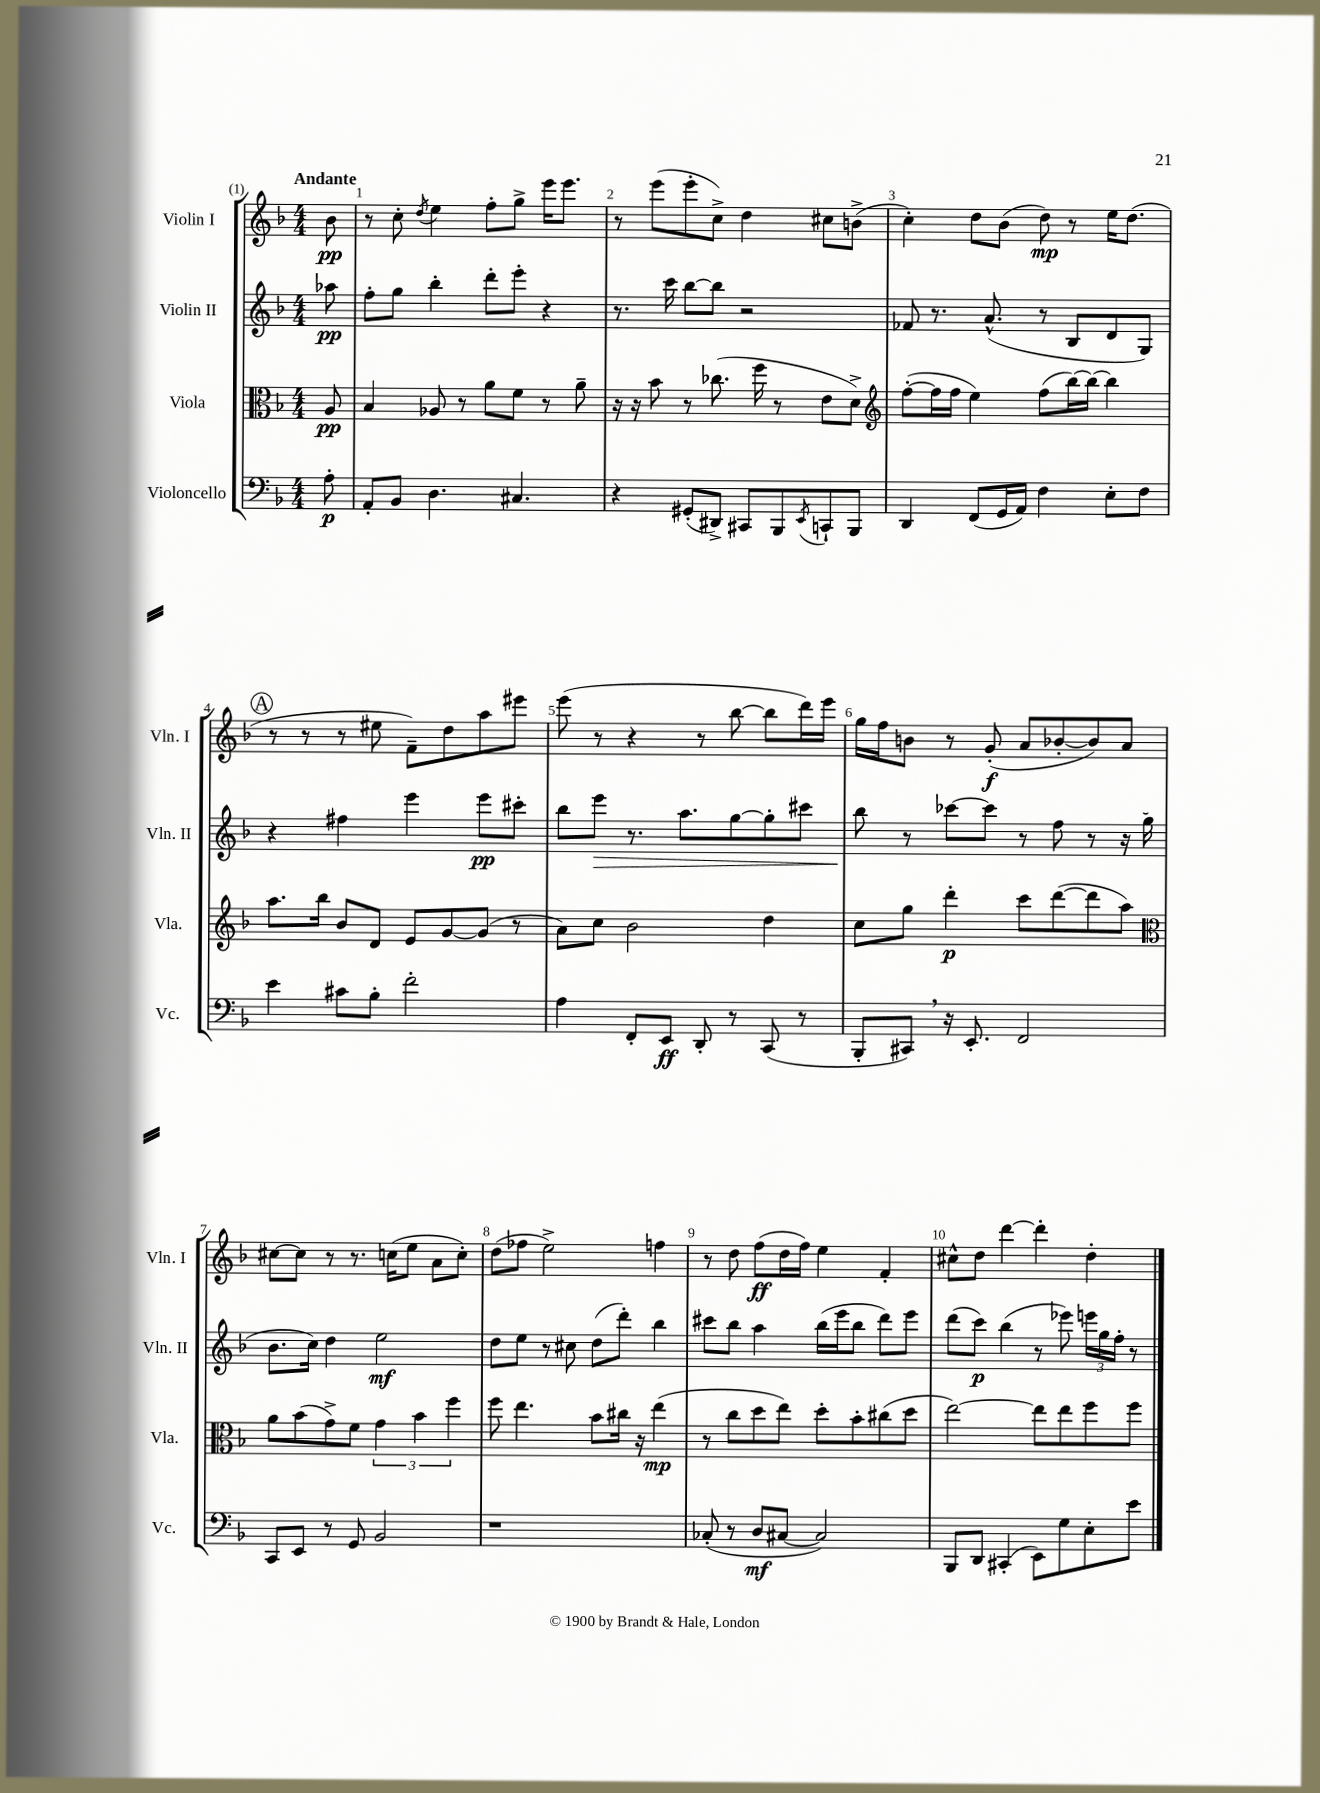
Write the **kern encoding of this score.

**kern	**kern	**kern	**kern
*staff4	*staff3	*staff2	*staff1
*clefF4	*clefC3	*clefG2	*clefG2
*k[b-]	*k[b-]	*k[b-]	*k[b-]
*M4/4	*M4/4	*M4/4	*M4/4
8A'	8A	8aa-	8b-
=	=	=	=
8AA'	4B-	8ff'	8r
8BB-	.	8gg	8cc'
.	.	.	8qdd
4.D	8A-	4bb-'	4ee
.	8r	.	.
.	8a	8ddd'	8ff'
4.C#	8f	8eee'	8gg^
.	8r	4r	16eee
.	.	.	8.eee
.	8a~	.	.
=	=	=	=
4r	16r	8.r	8r
.	16r	.	.
.	8b-	.	(8eee
.	.	16ccc	.
(8GG#'	8r	[8bb-	8eee'
8DD#^)	(8.cc-	8bb-]	8cc^)
8CC#	.	2r	4dd
.	16ff	.	.
8BBB-	8r	.	.
8qEE	.	.	.
8CC`	8e	.	8cc#
8BBB-	8d^)	.	(8b^
=	=	=	=
*	*clefG2	*	*
4DD	([8ff'	8f-	4cc')
.	16ff]	8.r	.
.	16ff	.	.
(8FF	4ee)	.	8dd
.	.	(8.a^^	.
16GG	.	.	(8b-
16AA)	.	.	.
4F	(8ff	8r	8dd)
.	[16bb-)	8B-	8r
.	16bb-_	.	.
8E'	4bb-]	8d	16ee
.	.	.	(8.dd
8F	.	8G)	.
=	=	=	=
4e	8.aa	4r	8r
.	.	.	8r
.	16bb-	.	.
8c#	8b-	4ff#	8r
8B-'	8d	.	8ee#
2f'	8e	4eee	8f~)
.	[8g	.	8dd
.	(8g]	8eee	8aa
.	8r	8ccc#'	8eee#
=	=	=	=
4A	8a)	8bb-	(8eee
.	8cc	8eee	8r
8FF'	2b-	8.r	4r
8EE	.	.	.
.	.	8.aa	.
8DD'	.	.	8r
8r	.	[8gg	[8bb-
(8CC	4dd	8gg']	8bb-]
8r	.	8ccc#	16ddd)
.	.	.	16eee
=	=	=	=
8BBB-'	8cc	8bb-	16gg
.	.	.	16ff
8CC#)	8gg	8r	8b
16r	4ddd'	[8ccc-	8r
8.EE'	.	.	.
.	.	8ccc-]	(8g'
2FF	8ccc	8r	8a
.	([8ddd	8ff	[8b-'
.	8ddd]	8r	8b-])
.	8aa)	16r	8a
.	.	(16gg	.
=	=	=	=
*	*clefC3	*	*
8CC	8a	8.b-	[8cc#
8EE	(8b-	.	8cc#]
.	.	16cc)	.
8r	8g^)	4dd	8r
8GG	8f	.	8.r
2BB-	6g	2ee	.
.	.	.	(16cc
.	.	.	8ee
.	6b-	.	.
.	.	.	8a
.	6ff	.	.
.	.	.	8cc')
=	=	=	=
1r	8ff	8dd	(8dd
.	4.ee	8ee	8ff-
.	.	8r	2ee^)
.	.	8cc#	.
.	8b-	(8dd	.
.	16cc#	8ddd')	.
.	16r	.	.
.	(4ee	4bb-	4ff
=	=	=	=
(8C-'	8r	8ccc#	8r
8r	8cc	8bb-	8dd
8D	8dd	4aa	(8ff
[8C#	8ee)	.	16dd
.	.	.	16ff)
2C#])	8dd'	(16bb-	4ee
.	.	16eee	.
.	8b-'	8bb-	.
.	(8cc#	8ddd)	4f'
.	8dd	8eee	.
=	=	=	=
8BBB-	[2ee)	(8ddd	8cc#^^
8DD	.	8ccc)	8dd
(4CC#'	.	(4bb-	[4ddd
8EE)	8ee]	8r	4ddd']
8G	8ee	8eee-)	.
8E'	8ff	24eee	4dd'
.	.	24gg	.
.	.	24ff'	.
8e	8ff	8r	.
==	==	==	==
*-	*-	*-	*-
